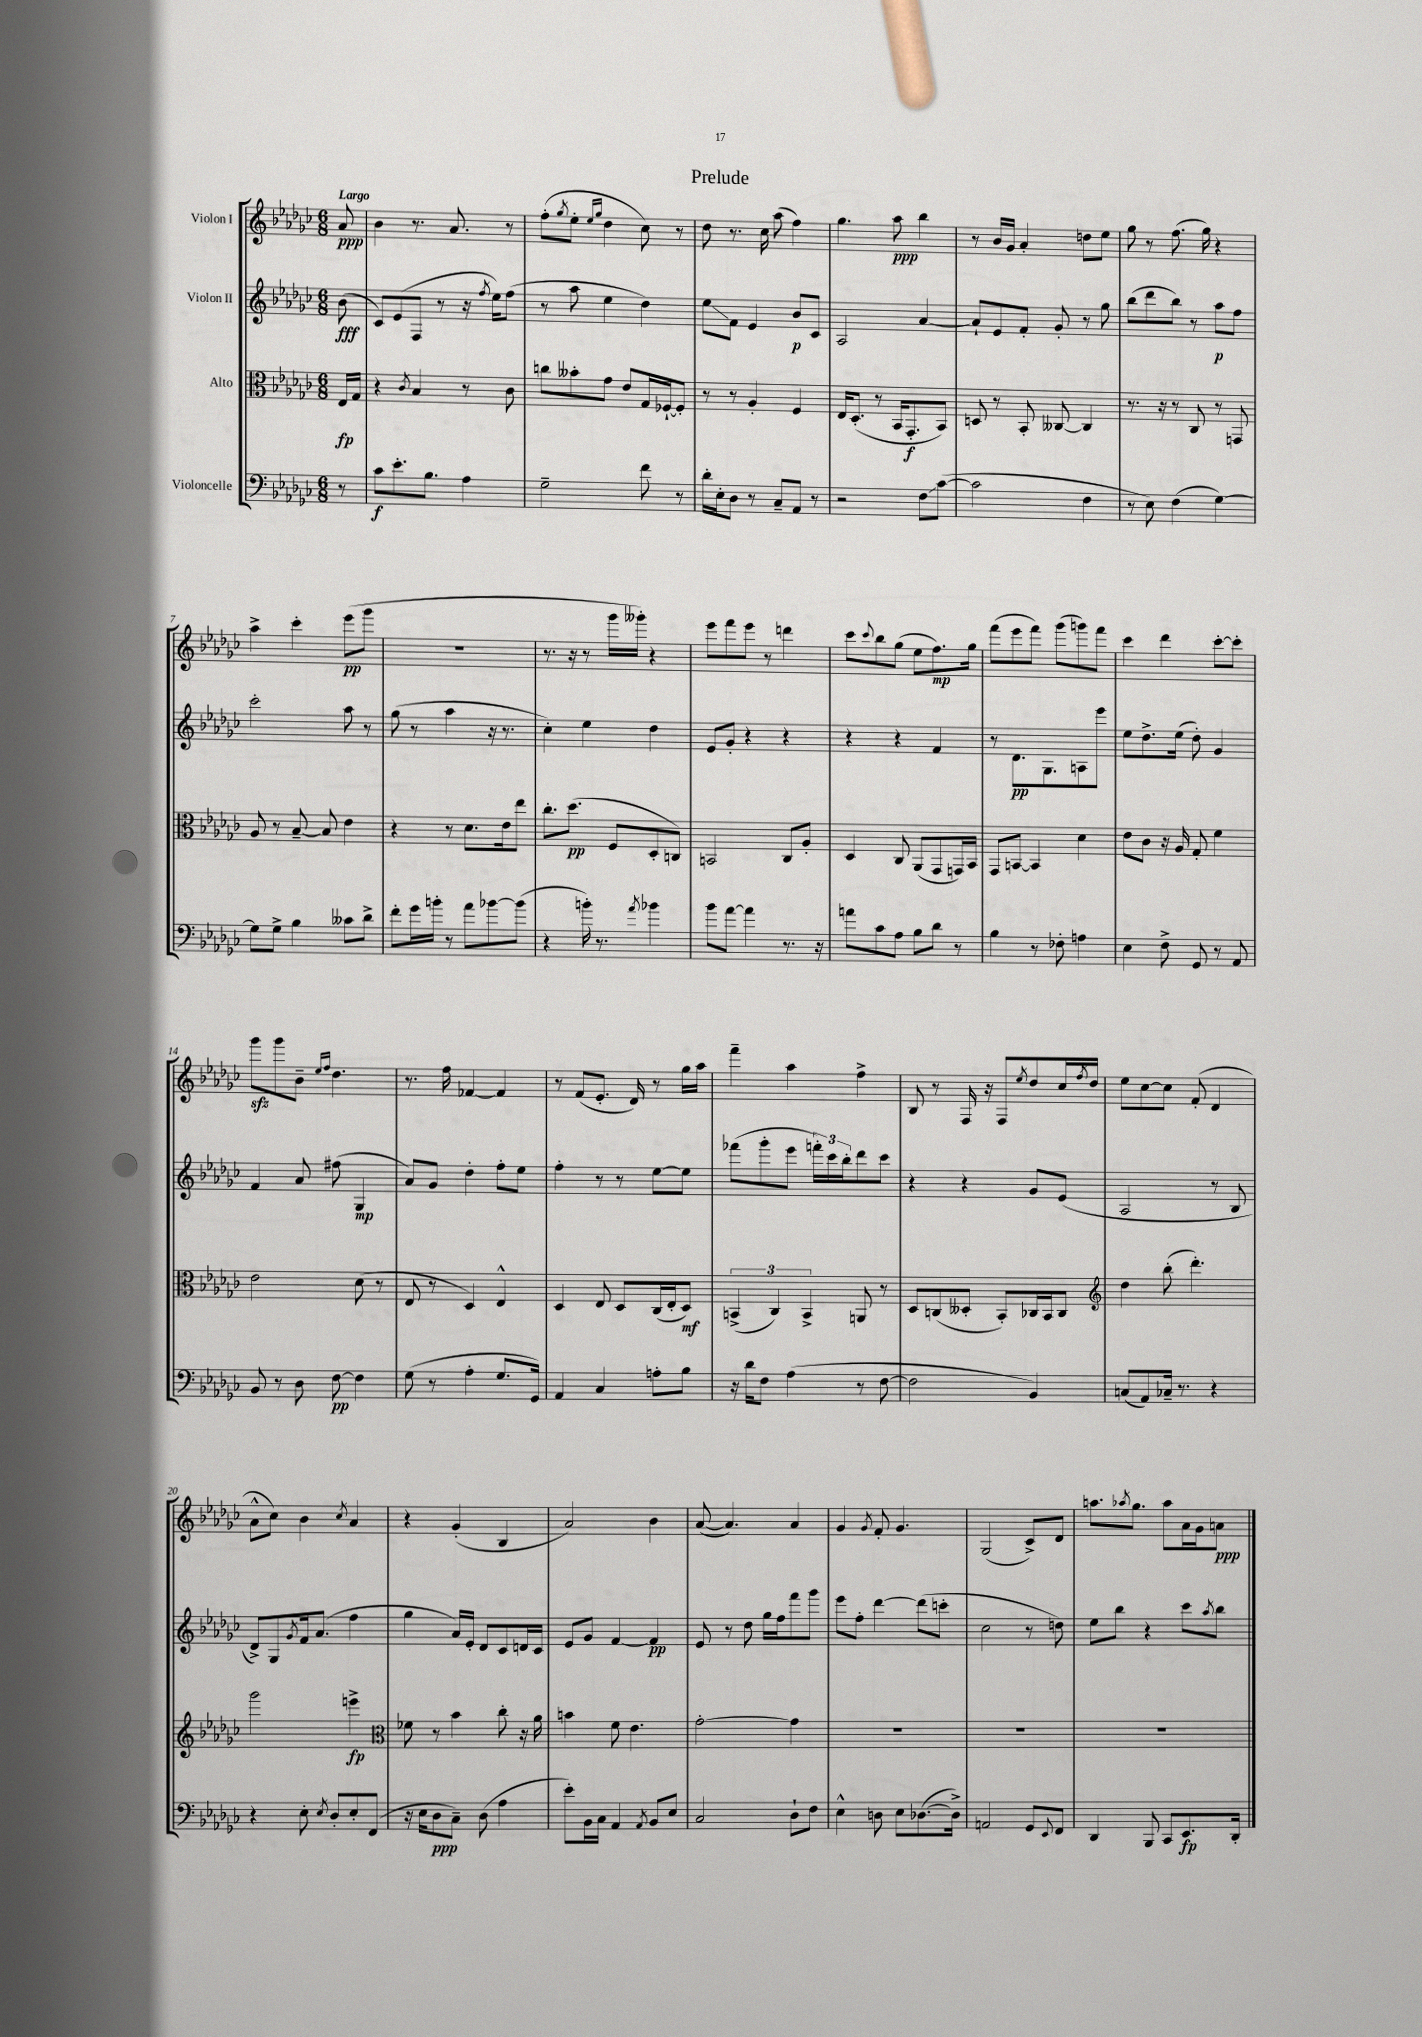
\header { title = "Prelude" }
<<
\new StaffGroup <<
\new Staff = "s0" \with { instrumentName = "Violon I" } {
    \clef treble \key ges \major \numericTimeSignature \time 6/8 \partial 8 \tempo "Largo"
    aes'8\ppp |
    bes'4 r8. aes'8. r8 |
    f''8-.( \acciaccatura { ges''8 } ees''8-. \grace { ees''16 ges''16 } des''4 ces''8) r8 |
    des''8 r8. ces''16 aes''8( f''4) |
    ges''4. aes''8\ppp bes''4 |
    r8 bes'16 ges'16 aes'4-. d''8 ees''8 |
    ges''8 r8 f''8.( ges''16) r4 |
    aes''4-> ces'''4-. ees'''8\pp( ges'''8 |
    R2. |
    r8. r16 r8 ges'''16 geses'''16-.) r4 |
    ees'''8 f'''8 ees'''8 r8 d'''4 |
    ces'''8 \appoggiatura { ces'''8 } bes''8 ges''8( ees''8 f''8.\mp) ges''16 |
    f'''8( ees'''8 f'''8) ges'''8( g'''8) f'''8 |
    ces'''4 des'''4 ces'''8~-. ces'''8-. |
    ges'''8\sfz ges'''8 bes'8-- \grace { ees''16 f''16 } des''4. |
    r8. f''16 fes'4~ fes'4 |
    r8 f'8( ees'8.-. des'16) r8 ges''16 aes''16 |
    f'''4-- aes''4 f''4-> |
    bes8 r8 f16 r16 f8 \acciaccatura { ees''8 } des''8 ces''16 \acciaccatura { f''8 } des''16 |
    ees''8 ces''8~ ces''8 f'8-.( des'4 |
    aes'8-^ ces''8) bes'4 \acciaccatura { ces''8 } aes'4 |
    r4 ges'4-.( bes4 |
    aes'2) bes'4 |
    aes'8~( aes'4.) aes'4 |
    ges'4 \acciaccatura { ges'8 } f'8-. ges'4. |
    ges2( ces'8->) des'8 |
    a''8. \acciaccatura { aes''8 } ges''8. aes''8 aes'16 ges'16 a'8\ppp \bar "|." |
}
\new Staff = "s1" \with { instrumentName = "Violon II" } {
    \clef treble \key ges \major \numericTimeSignature \time 6/8 \partial 8
    bes'8\fff( |
    ces'8) ees'8( f8 r8 r16 \acciaccatura { f''8 } ees''16) f''8( |
    r8 aes''8 ees''4 des''4) |
    ees''8\glissando f'8 ees'4 bes'8\p ces'8 |
    aes2 aes'4~ |
    aes'8-! ees'8 f'8-. ges'8-. r8 ges''8 |
    bes''8( des'''8 bes''8) r8 aes''8\p f''8 |
    ces'''2-. aes''8 r8 |
    ges''8( r8 aes''4 r16 r8. |
    ces''4-.) ees''4 des''4 |
    ees'8 ges'8-. r4 r4 |
    r4 r4 f'4 |
    r8 des'8.\pp ges8. a8 ees'''8 |
    ees''8 des''8.-> ees''16( des''8-.) ges'4 |
    f'4 aes'8 fis''8( ges4\mp |
    aes'8) ges'8 des''4-. f''8-. ees''8 |
    f''4-. r8 r8 ees''8~ ees''8 |
    fes'''8( ges'''8-. ees'''8 \tuplet 3/2 { f'''16-.) ces'''16 bes''16-. } des'''8 ces'''8 |
    r4 r4 ges'8 ees'8( |
    aes2 r8 bes8 |
    des'8->) ges8 \acciaccatura { ges'8 } f'16 aes'8.( f''4 |
    ges''4 aes'16) ees'16-. des'8 ces'8 d'16 ces'16 |
    ees'8 ges'8 f'4~ f'4\pp |
    ees'8 r8 des''8 ges''16 f''16 f'''8 ges'''8 |
    ees'''8 f''8-. des'''4~ des'''8( c'''8-. |
    ces''2 r8 d''8) |
    ees''8 bes''8 r4 ces'''8 \acciaccatura { aes''8 } bes''8 \bar "|." |
}
\new Staff = "s2" \with { instrumentName = "Alto" } {
    \clef alto \key ges \major \numericTimeSignature \time 6/8 \partial 8
    ees16\fp ges16 |
    r4 \acciaccatura { ces'8 } bes4 r8 ces'8 |
    c''8 beses'8-. ges'8 ees'8 ges16 fes16~-! fes8-. |
    r8 r8 aes4-. f4 |
    ees16 des8.-.( r8 bes,16 ges,8.-.\f bes,8) |
    d8 r8 bes,8-. ceses8~ ceses4 |
    r8. r16 r8 ces8 r8 g,8 |
    aes8 r8 bes8~-- bes8 ees'4 |
    r4 r8 des'8. ees'16 ees''8 |
    ces''8.-. des''8.\pp( f8 des8-. c8) |
    b,2 ces8 aes8-. |
    des4 ces8 aes,8( ges,8 g,16) bes,16 |
    ges,8 b,8~ b,4 des'4 |
    ees'8 ces'8 r16 aes16 ges8-. f'4 |
    ees'2 des'8( r8 |
    ees8 r8 des4) ees4-^ |
    des4 ees8 des8 ces16( ees16-. des8\mf) |
    \tuplet 3/2 { b,4->( ces4) b,4-> } a,8 r8 |
    des8 c8( deses8-. bes,8-.) ces16 bes,16 ces8 |
    \clef treble des''4 bes''8-.( des'''4.-.) |
    ges'''2 e'''4->\fp |
    \clef alto fes'8 r8 bes'4 ces''8-. r16 aes'16 |
    b'4 f'8 ees'4. |
    ges'2~-. ges'4 |
    R2. |
    R2. |
    R2. \bar "|." |
}
\new Staff = "s3" \with { instrumentName = "Violoncelle" } {
    \clef bass \key ges \major \numericTimeSignature \time 6/8 \partial 8
    r8 |
    ces'8\f ees'8.-. bes8. aes4 |
    ges2-- f'8 r8 |
    des'16-. ees16-. des8 r8 ces8-- aes,8 r8 |
    r2 f8\glissando ces'8~( |
    ces'2 f4 |
    r8 ees8) f4( ges4~) |
    ges8 ges8-> bes4 ceses'8 des'8-> |
    f'8-. ges'16 b'16-. r8 aes'8 bes'8~ bes'8( |
    r4 b'16-.) r8. \acciaccatura { aes'8 } bes'4 |
    bes'8 aes'8~ aes'4 r8. r16 |
    a'8 ces'8 aes8 bes8 des'8 r8 |
    bes4 r8 fes8-. a4 |
    ees4 f8-> ges,8 r8 aes,8 |
    bes,8 r8 des8 f8~\pp f4 |
    ges8( r8 aes4-. ges8. ges,16) |
    aes,4 ces4 a8-. bes8 |
    r16 des'16 f8 aes4( r8 f8~ |
    f2 bes,4) |
    c8( aes,8) ces16-- r8. r4 |
    r4 ees8-. \acciaccatura { ees8 } des8-. ees8-. f,8( |
    r16 ees16 des8\ppp ces8--) des8( aes4 |
    ees'8-.) bes,16 ces16 aes,4 \acciaccatura { aes,8 } bes,8 ees8 |
    ces2 des8-! f8 |
    ees4-^ d8 ees8 des8.~( des16->) |
    a,2 ges,8 \appoggiatura { ees,8 } f,8 |
    des,4 bes,,8 ces,8 ees,8.\fp des,16-. \bar "|." |
}
>>
>>
